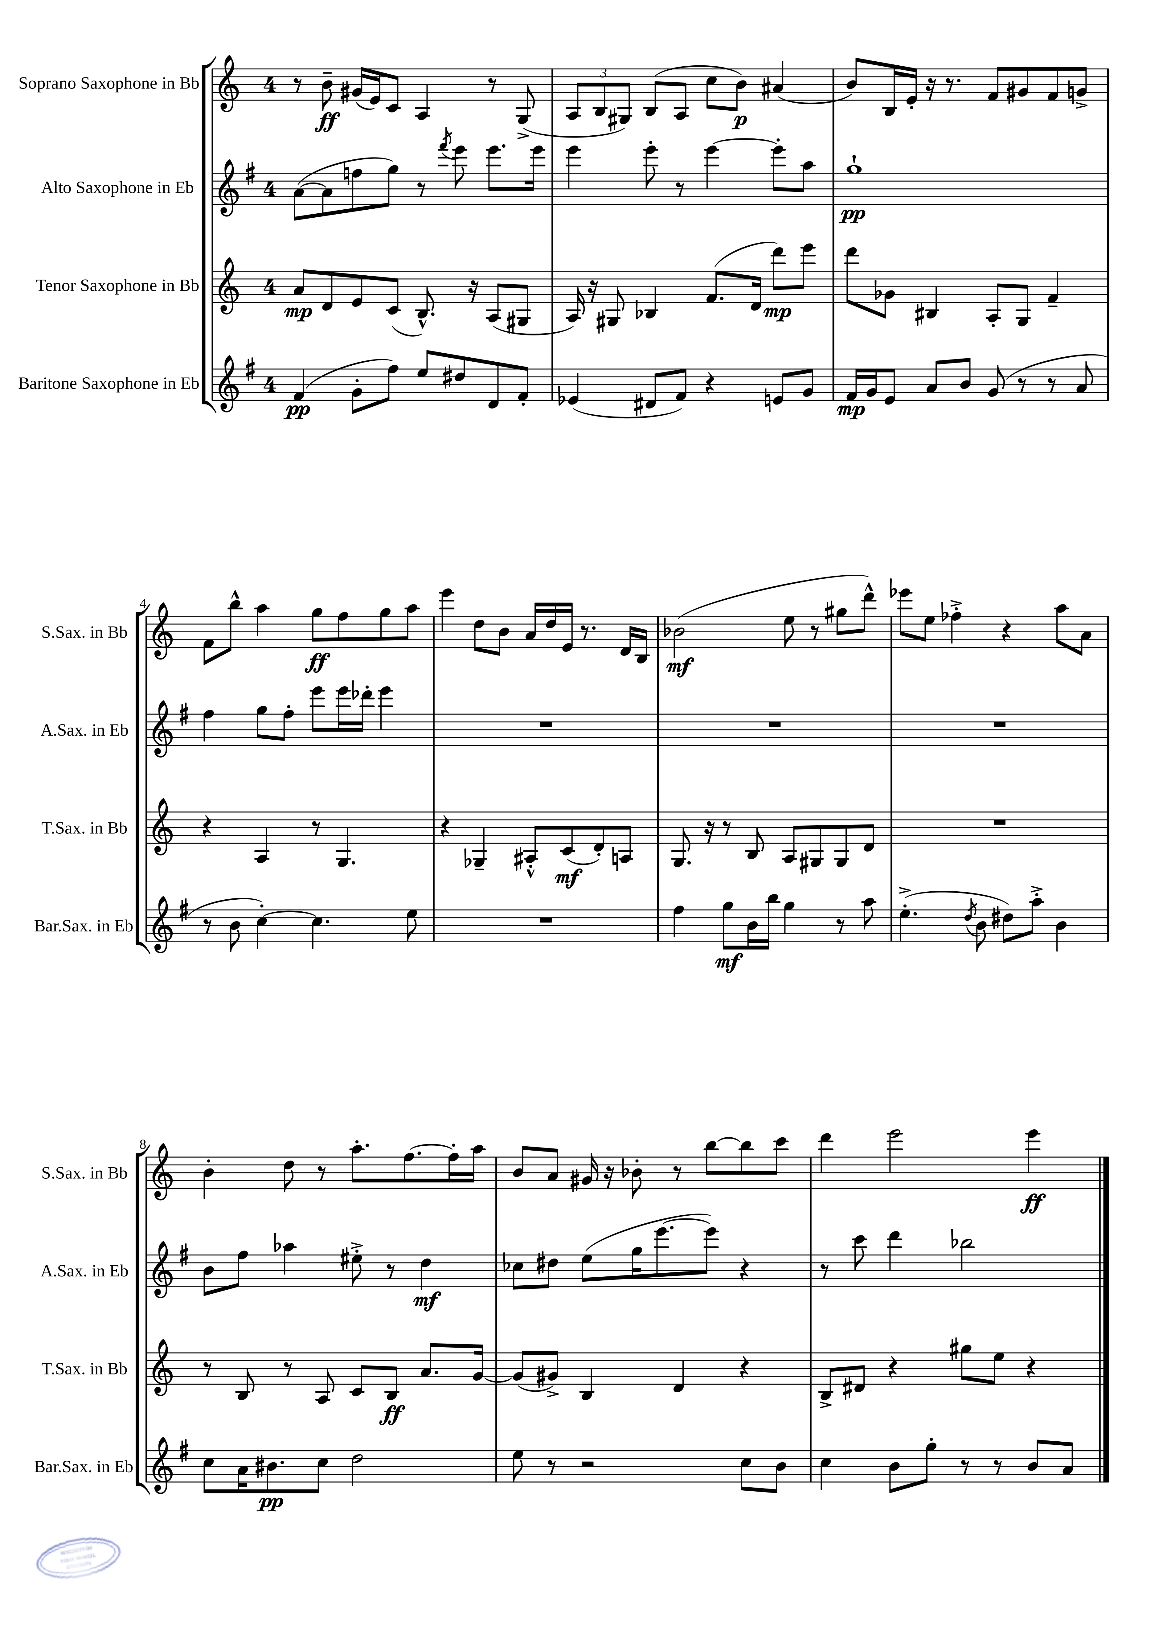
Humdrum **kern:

**kern	**kern	**kern	**kern
*staff4	*staff3	*staff2	*staff1
*clefG2	*clefG2	*clefG2	*clefG2
*k[f#]	*k[]	*k[f#]	*k[]
*M4/4	*M4/4	*M4/4	*M4/4
(4f#/	8a/L	([8a\L	8r
.	8d/	8a\]	8b~\
8g'\L	8e/	8ff\	(16g#/LL
.	.	.	16e/J)
8ff#\J)	(8c/J	8gg\J)	8c/J
8ee/L	8.B^^/)	8r	4A/
.	.	8qfff#/	.
8dd#/	.	8eee\	.
.	16r	.	.
8d/	(8A/L	8.eee\L	8r
8f#'/J	8G#/J	.	(8G^/
.	.	16eee\Jk	.
=	=	=	=
(4e-/	16A/)	4eee\	12A/L
.	16r	.	.
.	.	.	12B/
.	8G#/	.	.
.	.	.	12G#/J)
8d#/L	4B-/	8eee'\	(8B/L
8f#/J)	.	8r	8A/J
4r	(8.f/L	[4eee\	8cc\L
.	.	.	8b\J)
.	16d/Jk	.	.
8e/L	8ddd\L)	8eee'\]L	(4a#/
8g/J	8eee\J	8aa\J	.
=	=	=	=
16f#/LL	8ddd\L	1gg`	8b/L)
16g/J	.	.	.
8e/J	8g-\J	.	16B/L
.	.	.	16e'/JJ
8a/L	4B#/	.	16r
.	.	.	8.r
8b/J	.	.	.
(8g/	8A'/L	.	8f/L
8r	8G/J	.	8g#/
8r	4f~/	.	8f/
8a/	.	.	8g^/J
=	=	=	=
8r	4r	4ff#\	8f\L
8b\	.	.	8bb^^\J
[4cc'\)	4A/	8gg\L	4aa\
.	.	8ff#'\J	.
4.cc\]	8r	8eee\L	8gg\L
.	4.G/	16eee\L	8ff\
.	.	16ddd-'\JJ	.
.	.	4eee\	8gg\
8ee\	.	.	8aa\J
=	=	=	=
1r	4r	1r	4eee\
.	4G-~/	.	8dd\L
.	.	.	8b\J
.	8A#'^^/L	.	16a/LL
.	.	.	16dd/
.	(8c/	.	16e/JJ
.	.	.	8.r
.	8d'/)	.	.
.	8A/J	.	16d/LL
.	.	.	16B/JJ
=	=	=	=
4ff#\	8.G/	1r	(2b-\
.	16r	.	.
8gg\L	8r	.	.
16b\L	8B/	.	.
16bb\JJ	.	.	.
4gg\	8A/L	.	8ee\
.	8G#/	.	8r
8r	8G#/	.	8gg#\L
8aa\	8d/J	.	8ddd^^\J)
=	=	=	=
(4.ee'^\	1r	1r	8eee-\L
.	.	.	8ee\J
.	.	.	4ff-'^\
8qdd/	.	.	.
8b\	.	.	.
8dd#\L)	.	.	4r
8aa'^\J	.	.	.
4b\	.	.	8aa\L
.	.	.	8a\J
=	=	=	=
8cc\L	8r	8b\L	4b'\
16a\K	8B/	8ff#\J	.
8.b#\	.	.	.
.	8r	4aa-\	8dd\
8cc\J	8A/	.	8r
2dd\	8c/L	8ee#'^\	8.aa'\L
.	8B/J	8r	.
.	.	.	[8.ff\
.	8.a/L	4dd\	.
.	.	.	16ff'\]L
.	[16g/Jk	.	16aa\JJ
=	=	=	=
8ee\	(8g/]L	8cc-\L	8b/L
8r	8g#^/J)	8dd#\J	8a/J
2r	4B/	(8ee\L	16g#/
.	.	.	16r
.	.	16gg\K	8b-'\
.	.	[8.eee\	.
.	4d/	.	8r
.	.	8eee\]J)	[8bb\L
8cc\L	4r	4r	8bb\]
8b\J	.	.	8ccc\J
=	=	=	=
4cc\	8B^/L	8r	4ddd\
.	8d#/J	8ccc\	.
8b\L	4r	4ddd\	2eee\
8gg'\J	.	.	.
8r	8gg#\L	2bb-\	.
8r	8ee\J	.	.
8b/L	4r	.	4eee\
8a/J	.	.	.
==	==	==	==
*-	*-	*-	*-
